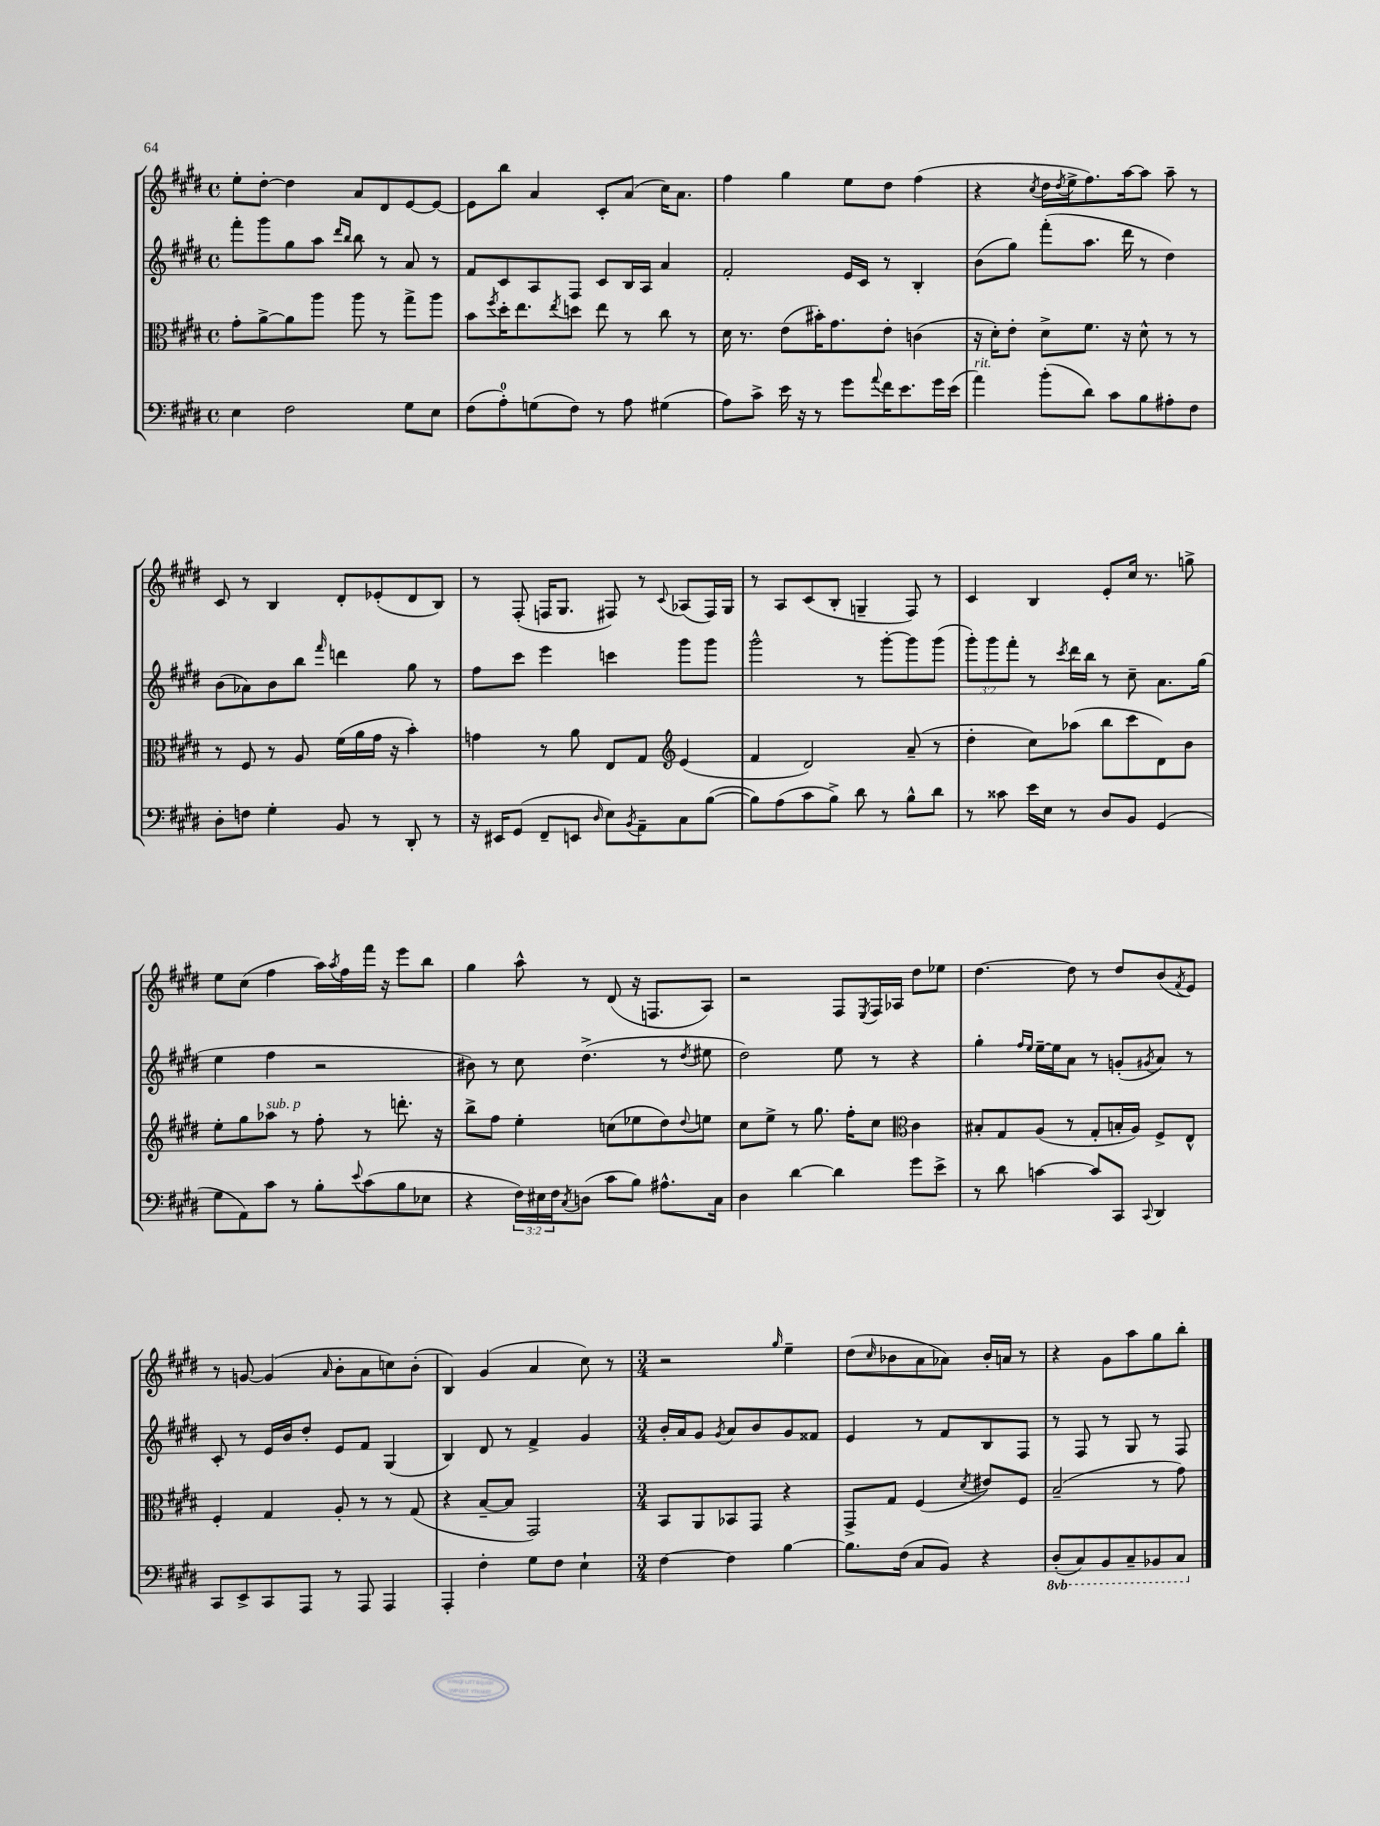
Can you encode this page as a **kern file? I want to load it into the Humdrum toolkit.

**kern	**kern	**kern	**kern
*part4	*part3	*part2	*part1
*staff4	*staff3	*staff2	*staff1
*clefF4	*clefC3	*clefG2	*clefG2
*k[f#c#g#d#]	*k[f#c#g#d#]	*k[f#c#g#d#]	*k[f#c#g#d#]
*M4/4	*M4/4	*M4/4	*M4/4
*met(c)	*met(c)	*met(c)	*met(c)
=138	=138	=138	=138
4E\	8g#'\L	8fff#'\L	8ee'\L
.	[8a^\	8ggg#\	[8dd#'\J
2F#\	8a\]	8gg#\	4dd#\]
.	8aa\J	8aa\J	.
.	.	16qqddd#/LL	.
.	.	16qqbb/JJ	.
.	8aa\	8bb\	8a/L
.	8r	8r	8d#/
8G#\L	8gg#^\L	8a/	[8e/
8E\J	8aa\J	8r	8e/J_
=139	=139	=139	=139
(8F#\L	8b\L	8f#/L	8e\L]
.	8qff#/	.	.
8A'\)	16dd#'\K	8c#/	8bb\J
.	8.ee\	.	.
(8Gn\	.	8A/	4a/
.	8qee/	.	.
8F#\J)	8ddn\J	8F#/J	.
8r	8ee\	8c#/L	8c#'/L
8A\	8r	16B/L	(8a/J
.	.	16A/JJ	.
(4G#X\	8cc#\	4a/	16cc#\KL)
.	.	.	8.a\J
.	8r	.	.
=140	=140	=140	=140
8A\L)	16d#\	2f#'/	4ff#\
.	8.r	.	.
8c#^\J	.	.	.
16e\	(8e\L	.	4gg#\
16r	.	.	.
8r	16b#X'\K)	.	.
.	8.g#\	.	.
8g#\L	.	16e/LL	8ee\L
.	.	16c#/JJ	.
8qqa/	.	.	.
16f#\K	8e'\J	8r	8dd#\J
8.e\	.	.	.
.	(4cn\	4B'/	(4ff#\
16g#\L	.	.	.
(16e\JJ	.	.	.
=141	=141	=141	=141
!LO:TX:a:i:t=rit.	!	!	!
4a\)	16r	(8b\L	4r
.	16d#'\KL)	.	.
.	8e'\J	8gg#\J)	.
.	.	.	8qcc#/
(8b'\L	8d#^\L	(8fff#'\L	16dd#\LL
.	.	.	8qdd#/
.	.	.	16ee^\J
8d#\J)	8.f#\J	8.aa\J	8.ff#\)
8c#\L	.	.	.
.	16r	16ddd#\	[16aa\k
8B\	8d#^^\	8r	8aa\J]
8A#X'\	8r	4dd#\)	8aa~\
8F#\J	8r	.	8r
!!LO:LB:g=z
=142	=142	=142	=142
8D#'\L	8r	(8b\L	8c#/
8Fn\J	8F#/	8a-X\)	8r
4G#'\	8r	8b\	4B/
.	8A/	8bb\J	.
.	.	16qqfff#/	.
8BB/	(16f#\LL	4dddn\	8d#'/L
.	16a\	.	.
8r	16g#\JJ	.	(8e-X'/
.	16r	.	.
8DD#'/	4b'\)	8gg#\	8d#/
8r	.	8r	8B/J)
=143	=143	=143	=143
16r	4gn\	8ff#\L	8r
16EE#X/KL	.	.	.
(8GG#/J	.	8ccc#\J	(8F#'/
8FF#~/L	8r	4eee\	16Fn/KL
.	.	.	8.G#/J
8EEn/J	8a\	.	.
16qqD#/	.	.	.
8E\L)	8E/L	4cccn\	8F#X/)
8qBB/	.	.	.
8AA~\	8G#/J	.	8r
*	*clefG2	*	*
.	.	.	8qqc#/
8C#\	(4e/	8ggg#\L	(8A-X/L
([8B\J	.	8ggg#\J	16F#/L)
.	.	.	16G#/JJ
=144	=144	=144	=144
8B\L])	4f#/	2ggg#^^\	8r
(8A\	.	.	8A/L
8c#\	2d#/)	.	(8c#/
8B^\J)	.	.	8B'/J
8d#\	.	8r	4Gn~/
8r	.	[8ggg#'\L	.
8B^^\L	(8a~/	8ggg#\]	8F#/)
8d#\J	8r	(8ggg#\J	8r
=145	=145	=145	=145
8r	4dd#'\	12ggg#'\L)	4c#/
.	.	12ggg#\	.
8c##X\	.	.	.
.	.	12fff#'\J	.
16e\LL	8cc#\L)	8r	4B/
16E\JJ	.	.	.
.	.	8qccc#/	.
8r	(8aa-X\J	16ddd#\LL	.
.	.	16bb\JJ	.
8D#/L	8bb\L	8r	8e'/L
8BB/J	8ccc#\	8cc#~\	16cc#/Jk
.	.	.	8.r
(4GG#/	8d#\)	8.a\L	.
.	8b\J	.	8ggn^\
.	.	(16gg#\Jk	.
!!LO:LB:g=z
=146	=146	=146	=146
8G#\L	8ee'\L	4ee\	8ee\L
8AA\)	8gg#\	.	(8cc#\J
!	!LO:TX:a:i:t=sub. p	!	!
8c#\J	8aa-X\J	4ff#\	4ff#\
8r	8r	.	.
8B'\L	8ff#'\	2r	16aa\LL)
.	.	.	8qaa/
.	.	.	16ff#\
8qqe/	.	.	.
(8c#\	8r	.	16fff#\JJ
.	.	.	16r
8B\	8.dddn'\	.	8eee\L
8E-X\J	.	.	8bb\J
.	16r	.	.
=147	=147	=147	=147
4r	8bb^\L	8b#X\)	4gg#\
.	8ff#\J	8r	.
24F#\LL)	4ee'\	8cc#\	8aa^^\
24E#X\	.	.	.
24F#\J	.	.	.
8qC#/	.	.	.
(8Dn\J	.	(4.dd#^\	8r
8c#\L	(8ccn\L	.	(8d#/
8B\J)	8ee-X\	.	16r
.	.	.	8.Fn/L
8.A#X^^\L	8dd#\)	8r	.
.	8qqdd#/	8qdd#/	.
.	8een\J	8ee#X\	8A/J)
16C#\Jk	.	.	.
=148	=148	=148	=148
4D#\	8cc#\L	2dd#\)	2r
.	8ee^\J	.	.
[4d#\	8r	.	.
.	8.gg#\	.	.
4d#\]	.	8ee\	8F#/L
.	16ff#'\KL	.	.
.	.	.	8qE/
.	8cc#\J	8r	16F#/L
.	.	.	16A-X/JJ
*	*clefC3	*	*
8g#\L	4c#\	4r	8dd#\L
8e^\J	.	.	8ee-X\J
=149	=149	=149	=149
8r	8B#X'/L	4gg#'\	[4.dd#\
8d#\	8G#/	.	.
.	.	16qqff#/LL	.
.	.	16qqee/JJ	.
[4cn\	(8A/J	[16ee~\LL	.
.	.	16ee\J]	.
.	8r	8a\J	8dd#\]
8c/L]	8G#'/L	8r	8r
8CC#/J	16Bn'/L	(8gn'/L	8dd#/L
.	16A/JJ)	.	.
8qqCC#/	.	8qg#X/	.
4DD#/	8F#^/L	8a/J)	(8b/
.	.	.	8qf#/
.	8E^^/J	8r	8e/J)
!!LO:LB:g=z
=150	=150	=150	=150
8CC#/L	4F#'/	8c#'/	8r
8EE^/	.	8r	[8gn/
8CC#/	4G#/	16e/LL	(4g/]
.	.	16b/J	.
8AAA/J	.	8dd#'/J	.
.	.	.	16qqa/
8r	8A'/	8e/L	8b'\L
8AAA/	8r	8f#/J	8a\
4AAA/	8r	(4G#/	8ccn\)
.	(8G#/	.	(8b'\J
=151	=151	=151	=151
4AAA'/	4r	4B/)	4B/)
4F#'\	[8B~/L	8d#/	(4g#/
.	8B/J]	8r	.
8G#\L	2GG#/)	4f#^/	4a/
8F#\J	.	.	.
4E`\	.	4g#/	8cc#\)
.	.	.	8r
=152	=152	=152	=152
*M3/4	*M3/4	*M3/4	*M3/4
[4F#\	8BB/L	16b'/LL	2r
.	.	16a/J	.
.	8AA/	8g#/J	.
.	.	8qg#/	.
4F#\]	8BB-X/	8a/L	.
.	8GG#/J	8b/	.
.	.	.	16qqgg#/
[4B\	4r	8g#/	4ee~\
.	.	8f##X/J	.
=153	=153	=153	=153
8.B\L]	8GG#^/L	4e/	(8dd#\L
.	.	.	16qqcc#/
.	8G#/J	.	8b-X\
(16F#\Jk	.	.	.
8C#/L	(4F#/	8r	8a\
8BB/J)	.	8f#/L	8a-X\J)
.	8qd#/	.	.
4r	8e#X/L)	8B/	16b-'/LL
.	.	.	16an/JJ
.	8F#/J	8F#/J	8r
=154	=154	=154	=154
*8ba	*	*	*
(8DD#'/L	(2B~/	8r	4r
8CC#/)	.	8F#/	.
8BBB/	.	8r	8g#\L
8CC#~/	.	8G#/	8aa\
8BBB-X/	8r	8r	8gg#\
8CC#/J	8g#\)	8F#/	8bb'\J
*X8ba	*	*	*
==	==	==	==
*-	*-	*-	*-
